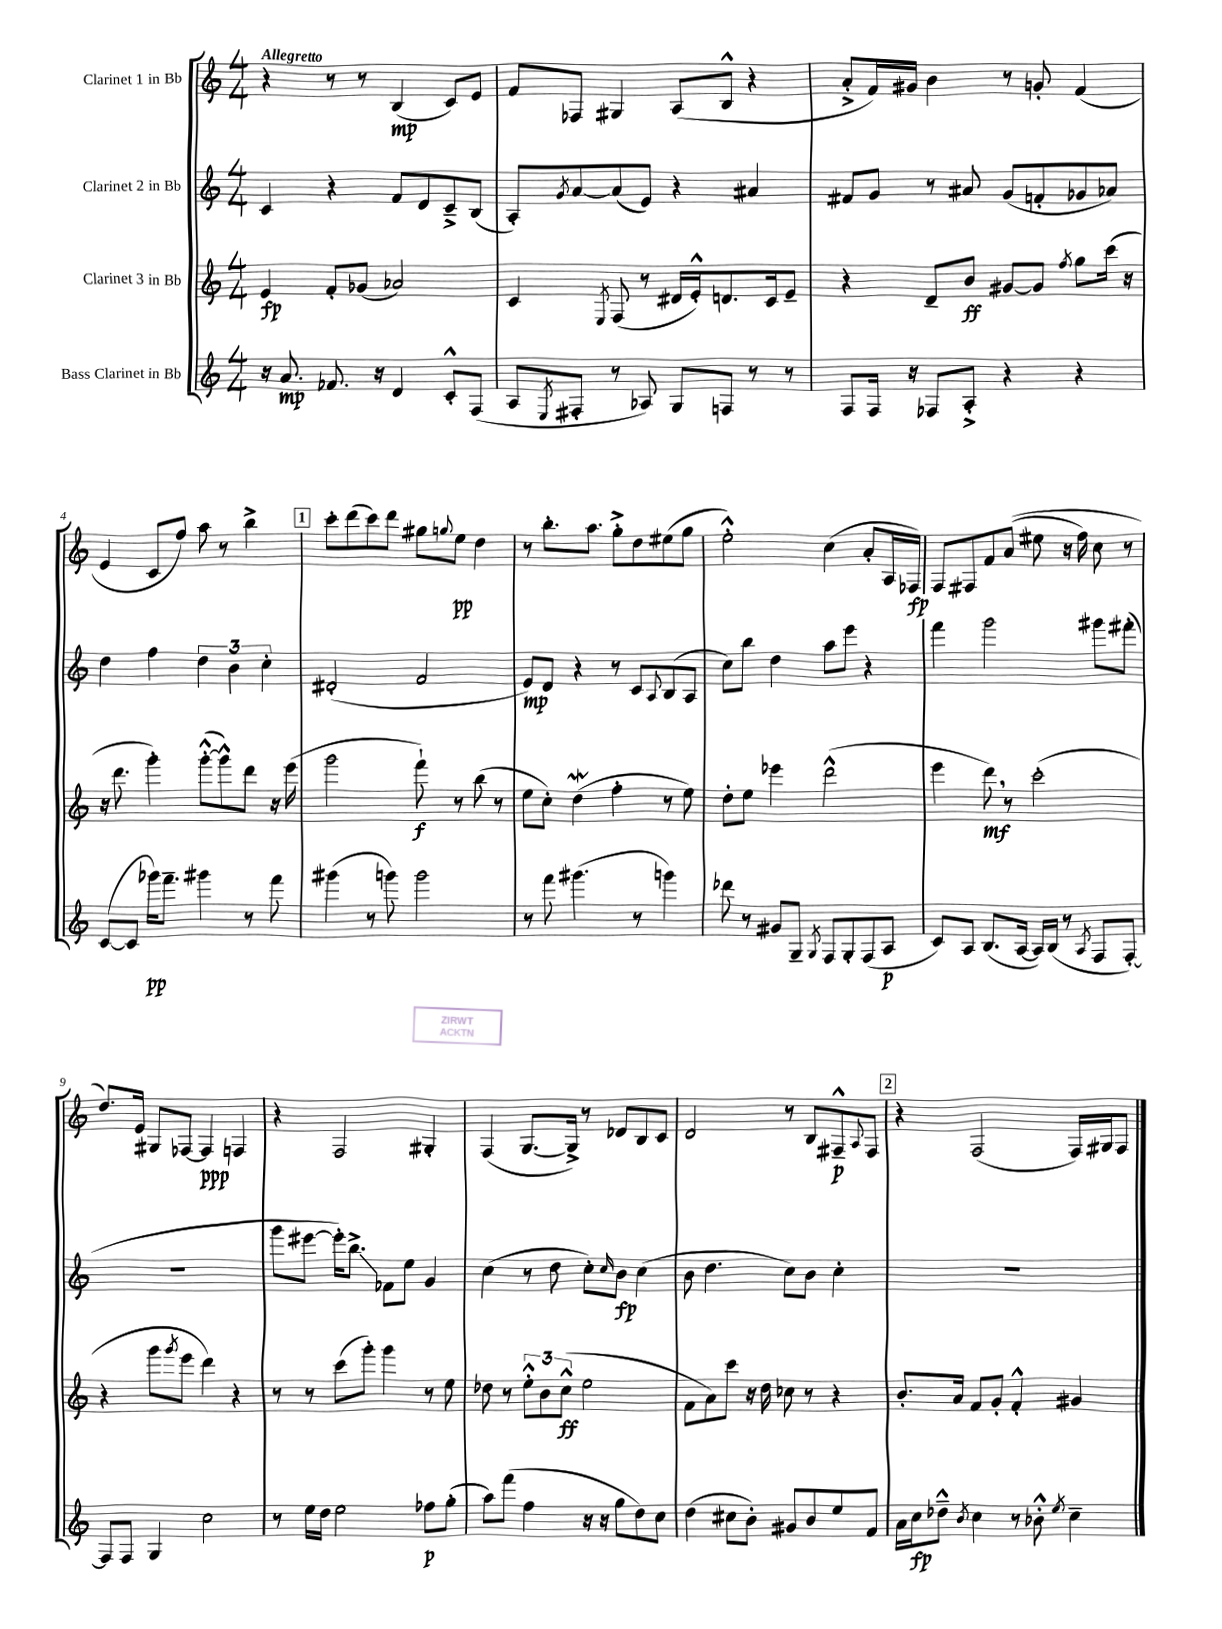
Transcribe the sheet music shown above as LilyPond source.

<<
\new StaffGroup <<
\new Staff = "s0" \with { instrumentName = "Clarinet 1 in Bb" } {
    \clef treble \key c \major \numericTimeSignature \time 4/4 \tempo "Allegretto"
    r4 r8 r8 b4\mp( c'8) e'8 |
    f'8 fes8 gis4 a8( b8-^ r4 |
    a'8-.-> f'16) gis'16 b'4 r8 g'8-. f'4( |
    e'4 c'8 f''8) a''8 r8 b''4-> |
    \mark \markup { \box "1" } c'''8-. d'''8( c'''8) d'''8 gis''8 \appoggiatura { g''8 } e''8\pp d''4 |
    r8 b''8.-. a''8. g''8-.-> d''8 eis''8( g''8 |
    e''2-.-^) c''4( a'8-. a16 fes16\fp) |
    f8 fis8 f'8 a'8(\( eis''8 r16 f''16) c''8 r8 |
    d''8.\) e'16 gis8 fes8~ fes4\ppp f4 |
    r4 f2 gis4-. |
    f4( g8.~ g16->) r8 des'8 b8 c'8 |
    d'2 r8 b8 fis8---^\p \appoggiatura { a8 } fis8 |
    \mark \markup { \box "2" } r4 f2( f16) gis16 f8 \bar "|." |
}
\new Staff = "s1" \with { instrumentName = "Clarinet 2 in Bb" } {
    \clef treble \key c \major \numericTimeSignature \time 4/4
    c'4 r4 f'8 d'8 c'8---> b8( |
    a8-.) \acciaccatura { g'8 } a'8~ a'8( e'8) r4 ais'4 |
    fis'8 g'8 r8 ais'8 g'8( f'8-. ges'8 aes'8) |
    d''4 f''4 \tuplet 3/2 { d''4 b'4 c''4-. } |
    \mark \markup { \box "1" } dis'2-.( f'2 |
    e'8\mp) d'8 r4 r8 c'8 \appoggiatura { a8 } b8( a8 |
    c''8) b''8 d''4 a''8 e'''8 r4 |
    f'''4 g'''2 gis'''8 fis'''8-.( |
    R1 |
    g'''8 eis'''8~ eis'''16-.) b''8.->\glissando fes'8 e''8 g'4 |
    c''4( r8 d''8 c''8-.) \grace { c''16 } b'8\fp c''4( |
    b'8 d''4. c''8) b'8 c''4-. |
    \mark \markup { \box "2" } R1 \bar "|." |
}
\new Staff = "s2" \with { instrumentName = "Clarinet 3 in Bb" } {
    \clef treble \key c \major \numericTimeSignature \time 4/4
    e'4\fp f'8-. ges'8( aes'2) |
    c'4 \acciaccatura { e8 } f8( r8 dis'16 e'16-.-^) d'8. c'16 e'8-- |
    r4 d'8-- b'8\ff gis'8~ gis'8 \acciaccatura { f''8 } g''8 c'''16( r16 |
    r16 d'''8. g'''4-.) g'''8~-.-^( g'''8-^) d'''8 r16 e'''16( |
    \mark \markup { \box "1" } g'''2 f'''8-!\f) r8 b''8( r8 |
    e''8 c''8-.) d''4\mordent( f''4-. r8 e''8) |
    d''8-. e''8 ees'''4 d'''2-^( |
    e'''4 d'''8\mf) \breathe r8 c'''2-.( |
    r4 g'''8 \acciaccatura { g'''8 } e'''8 d'''4) r4 |
    r8 r8 c'''8( g'''8-.) g'''4 r8 e''8 |
    des''8 r8 \tuplet 3/2 { e''8-.-^ b'8 c''8-^\ff( } e''2 |
    f'8 a'8) c'''8 r16 d''16 ces''8 r8 r4 |
    \mark \markup { \box "2" } b'8.-. a'16 f'8 g'8-. f'4-.-^ gis'4 \bar "|." |
}
\new Staff = "s3" \with { instrumentName = "Bass Clarinet in Bb" } {
    \clef treble \key c \major \numericTimeSignature \time 4/4
    r16 a'8.\mp fes'8. r16 d'4 c'8-.-^ f8( |
    a8 \acciaccatura { e8 } fis8-. r8 aes8) g8 f8 r8 r8 |
    f8 f16 r16 fes8 a8-.-> r4 r4 |
    c'8~( c'8 ges'''16\pp) f'''8.-- gis'''4 r8 f'''8 |
    \mark \markup { \box "1" } gis'''4( r8 g'''8) g'''2 |
    r8 f'''8 gis'''4.( r8 g'''4) |
    des'''8 r8 gis'8 g8-- \acciaccatura { g8 } f8 g8-. f8( a8\p |
    c'8) a8 b8.( a16~ a16) b16( r8 \acciaccatura { a8 } f8 f8~-.) |
    f8 f8 g4 c''2 |
    r8 e''16 d''16 e''2 fes''8\p g''8-.( |
    a''8) f'''8( f''4 r16 r16 g''8 d''8) c''8 |
    d''4( cis''8 b'8-.) gis'8 b'8 e''8 f'8 |
    \mark \markup { \box "2" } a'16 c''16\fp des''8---^ \acciaccatura { b'8 } c''4 r8 bes'8-.-^ \acciaccatura { e''8 } c''4-- \bar "|." |
}
>>
>>
